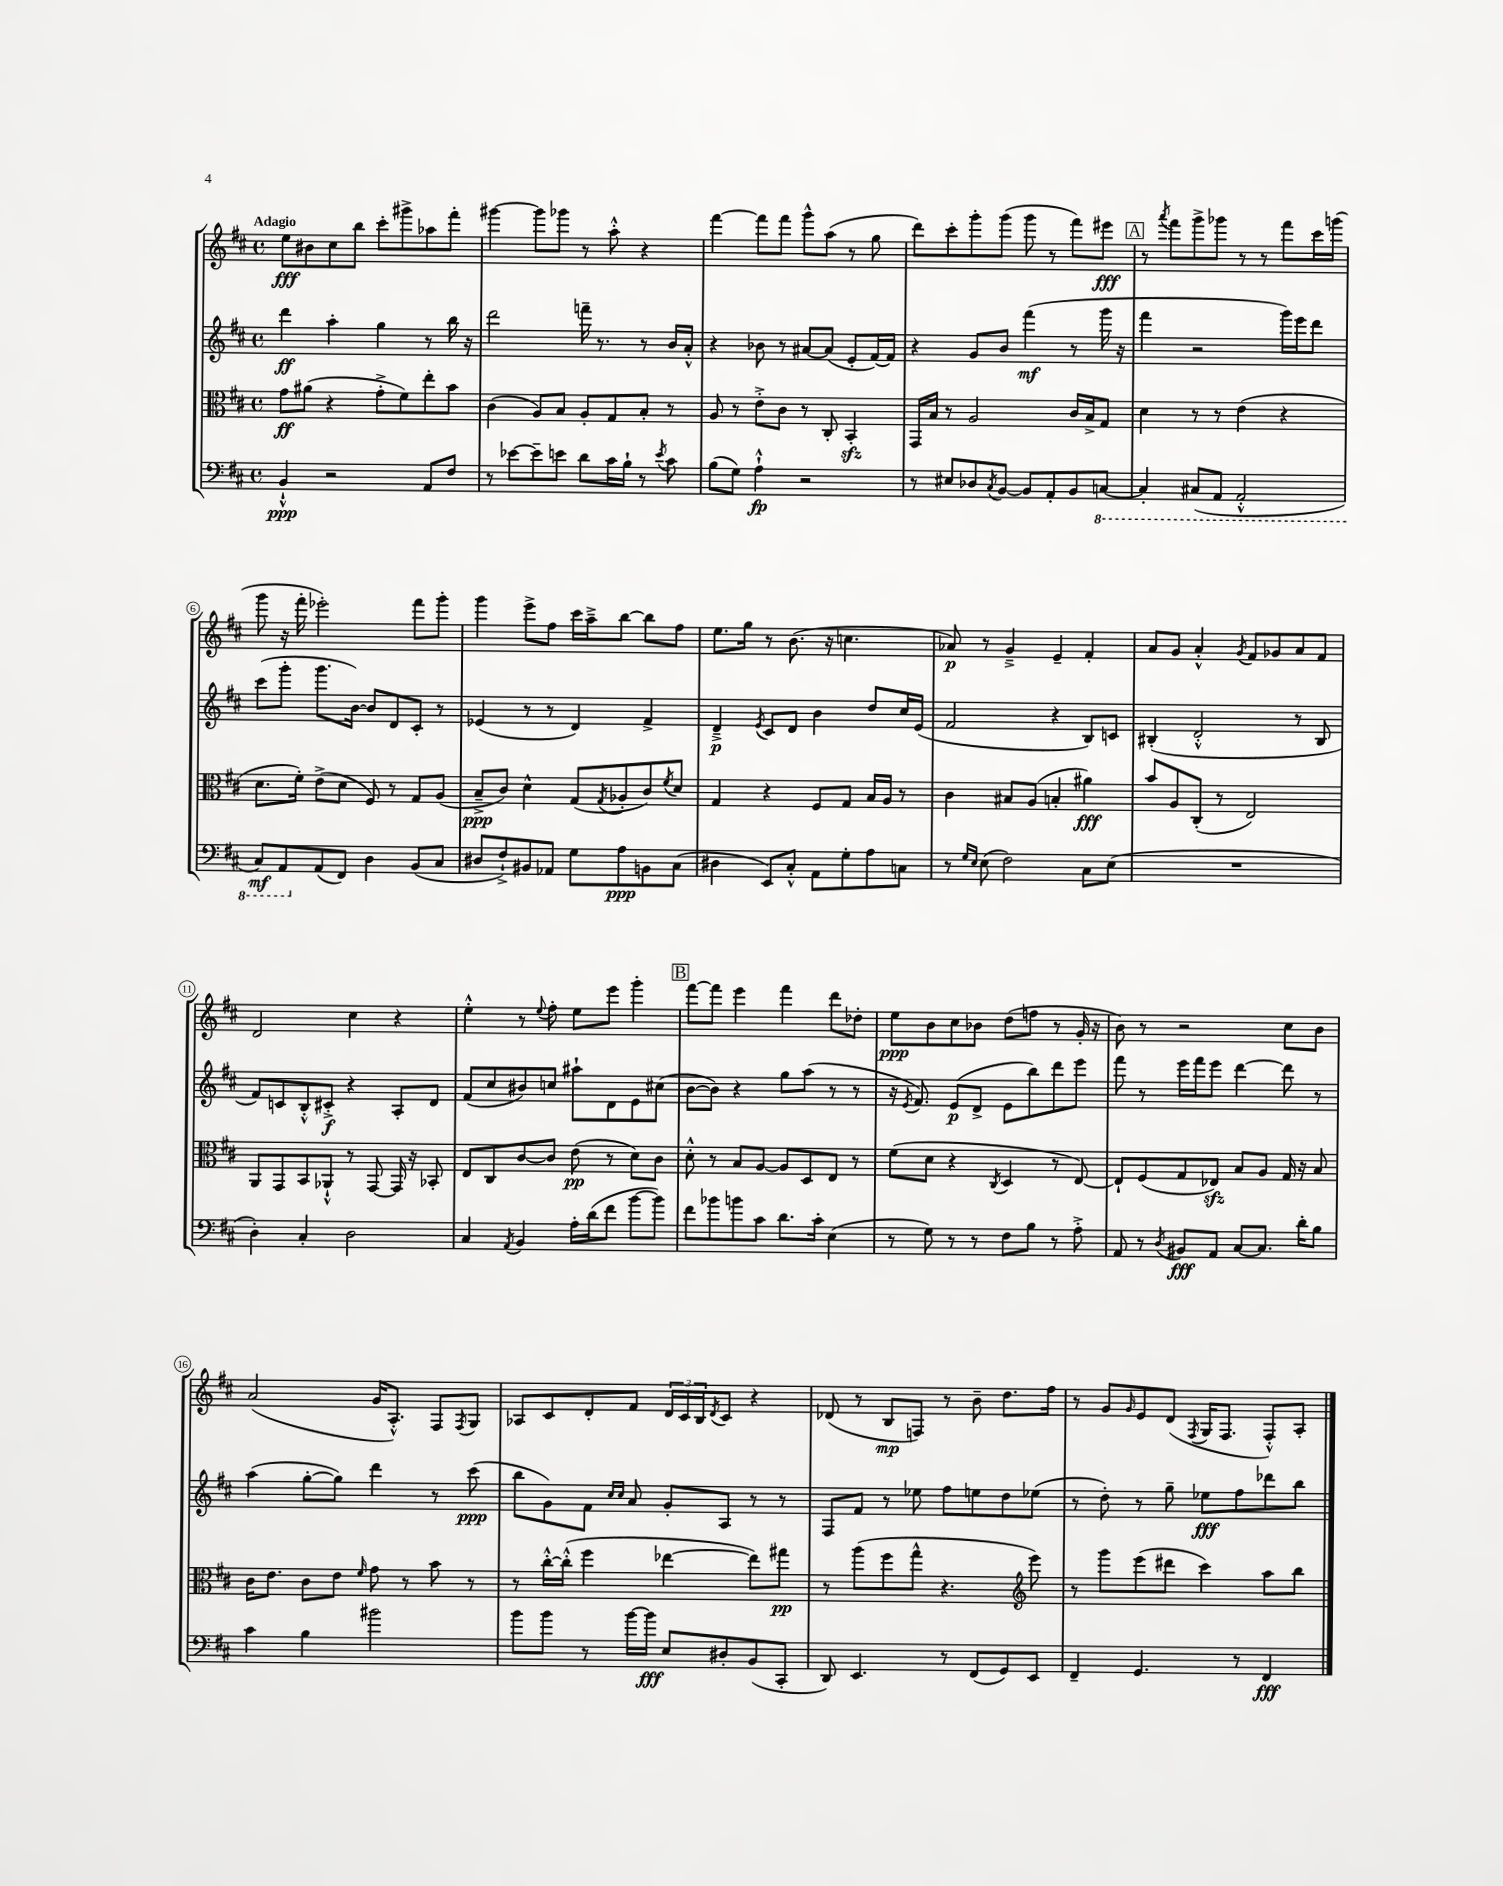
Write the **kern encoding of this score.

**kern	**kern	**kern	**kern
*staff4	*staff3	*staff2	*staff1
*clefF4	*clefC3	*clefG2	*clefG2
*k[f#c#]	*k[f#c#]	*k[f#c#]	*k[f#c#]
*M4/4	*M4/4	*M4/4	*M4/4
*met(c)	*met(c)	*met(c)	*met(c)
4BB`^^/	8g\L	4ddd\	8ee\L
.	(8a#\J	.	8b#\
2r	4r	4aa'\	8cc#\
.	.	.	8bb\J
.	8g'^\L	4gg\	8ccc#'\L
.	8f#\)	.	8ggg#^\
8AA/L	8ee'\	8r	8aa-\
8F#/J	8b\J	16bb\	8fff#'\J
.	.	16r	.
=	=	=	=
8r	(4c#\	2ddd\	[4ggg#\
[8e-\L	.	.	.
8e-~\]	8A/L)	.	8ggg#\]L
8e\J	8B/J	.	8ggg-\J
8d\L	8A'/L	16fff~\	8r
.	.	8.r	.
16c#\L	8G/	.	8aa'^^\
16B`\JJ	.	.	.
8r	8B'/J	8r	4r
8qe/	.	.	.
8c#\	8r	16b/LL	.
.	.	16a'^^/JJ	.
=	=	=	=
(8B\L	8A/	4r	[4fff#\
8G\J)	8r	.	.
4A`^^\	8e'^\L	8b-\	8fff#\]L
.	8c#\J	8r	8fff#\J
2r	8r	[8a#/L	8ggg^^\L
.	8C#'/	(8a#/]J	(8aa\J
.	4BB'/	8e'/L	8r
.	.	[16f#/L)	8gg\
.	.	16f#/]JJ	.
=	=	=	=
8r	16GG/LL	4r	8ddd\L)
.	16B/JJ	.	.
8E#/L	8r	.	8ccc#'\
8D-/	2A/	8g/L	8ggg'\
8qC#/	.	.	.
[8BB/J	.	8b/J	(8ggg\J
8BB/]L	.	(4fff#\	8ggg\
8AA'/	.	.	8r
8BB/	16c#/LL	8r	8fff#\L)
.	16B^/J	.	.
[8CC/J	8G/J	16ggg\	8eee#\J
.	.	16r	.
=	=	=	=
4CC'/]	4d\	4fff#\	8r
.	.	.	8qaaa/
.	.	.	8fff#\L
(8CC#/L	8r	2r	8ggg^\
8AAA/J	8r	.	8ggg-\J
2AAA'^^/	(4e\	.	8r
.	.	.	8r
.	4r	16ggg\LL)	8fff#\L
.	.	16eee\J	.
.	.	8ddd\J	16ccc#\L
.	.	.	(16ggg\JJ
=	=	=	=
8CC#/L)	8.d\L	(8ccc#\L	8ggg\
8AAA/	.	8ggg'\J	16r
.	16f#'\Jk)	.	16fff#'\
(8AA/	(8e^\L	8.ggg\L	2eee-'\)
8FF#/J)	8d\J	.	.
.	.	[16b\Jk)	.
4D\	8F#/)	8b/]L	.
.	8r	8d/	.
(8BB/L	8G/L	8c#'/J	8fff#\L
8C#/J	(8A/J	8r	8ggg'\J
=	=	=	=
8D#/L	8B~^/L	(4e-/	4ggg\
8F#`^/)	8c#/J)	.	.
8BB#/	4d^^\	8r	8eee^\L
8AA-/J	.	8r	8ff#\J
8G\L	(8G/L	4d/)	16ccc#\LL
.	.	.	16aa~^\J
.	8qG/	.	.
8A\	8A-'/	.	[8bb\J
8BB\	8c#/)	4f#^/	8bb\]L
.	8qf#/	.	.
(8C#\J	8d/J	.	8ff#\J
=	=	=	=
4D#\	4G/	4d~^/	8.ee\L
.	.	.	16gg\Jk
.	.	8qe/	.
8EE/L)	4r	8c#/L	8r
8C#'^^/J	.	8d/J	(8.b\
8AA\L	8F#/L	4b\	.
.	.	.	16r
8G'\	8G/J	.	4.cc\
8A\	16B/LL	8dd/L	.
.	16A/JJ	.	.
8C\J	8r	16cc#/L	.
.	.	(16e/JJ	.
=	=	=	=
8r	4c#\	2f#/	8a-/)
16qqG/LL	.	.	.
16qqE/JJ	.	.	.
(8E\	.	.	8r
2F#\)	8B#/L	.	4g~^/
.	(8A/J	.	.
.	4B'/	4r	4e~/
8C#\L	4a#\)	8B/L)	4f#'/
(8E\J	.	8c/J	.
=	=	=	=
1r	8b/L	(4B#'/	8a/L
.	8A/	.	8g/J
.	(8C#'/J	2d'^^/	4a'^^/
.	8r	.	.
.	.	.	8qg/
.	2E/)	.	8f#/L
.	.	.	8g-/
.	.	8r	8a/
.	.	8B#/	8f#/J
=	=	=	=
4D'\)	8AA/L	8f#/L)	2d/
.	8GG/	8c/	.
4C#'/	8BB/	8B'^^/	.
.	8AA-`^^/J	8c#'^/J	.
2D\	8r	4r	4cc#\
.	[8GG/	.	.
.	16GG/]	8A'/L	4r
.	16r	.	.
.	8BB-'/	8d/J	.
=	=	=	=
4C#/	8E/L	(8f#/L	4ee'^^\
.	8C#/	8cc#/	.
8qAA/	.	.	.
4BB/	[8c#/	8b#/)	8r
.	.	.	8qqee/
.	8c#/]J	8cc/J	8ff#'\
16A'\LL	(8e\	8aa#`\L	8ee\L
(16d\J	.	.	.
8f#\J	8r	8d\	8eee\J
[8b\L	8d\L)	8e\	4ggg'\
8b\]J)	8c#\J	(8cc#\J	.
=	=	=	=
8f#\L	8d'^^\	[8b\L	[8fff#\L
8b-\	8r	8b\]J)	8fff#\]J
8b\	8B/L	4r	4eee\
8c#\J	[8A/J	.	.
8.d\L	8A/]L	8gg\L	4fff#\
.	8D/	(8aa\J	.
16c#'\Jk	.	.	.
(4E\	8E/J	8r	8ddd\L
.	8r	8r	8dd-'\J
=	=	=	=
8r	(8f#\L	16r	8ee\L
.	.	8qe/	.
.	.	8.f#/)	.
8G\)	8d\J	.	8b\
8r	4r	(8e/L	8cc#\
8r	.	8d^/J	8b-\J
.	8qC#/	.	.
8F#\L	4D/	8e\L	(8dd\L
8B\J	.	8bb\)	8ff\J
8r	8r	8ddd\	8r
8A'^\	[8E/)	8eee\J	16g'/
.	.	.	16r
=	=	=	=
8AA/	8E`/]L	8fff#\	8b\)
8r	(8F#/	8r	8r
8qD/	.	.	.
8BB#/L	8G/	16eee\LL	2r
.	.	16fff#\J	.
8AA/J	8E-/J)	8eee\J	.
[8C#/L	8B/L	[4ddd\	.
8.C#/]J	8A/J	.	.
.	16G/	8ddd\]	8cc#\L
16d'\LK	16r	.	.
8B\J	8B/	8r	8b\J
=	=	=	=
4c#\	16c#\LK	(4aa\	(2a/
.	8.e\J	.	.
4B\	8c#\L	[8gg'\L	.
.	8e\J	8gg\]J)	.
.	16qqf#/	.	.
2b#\	8g\	4ddd\	16g/LK
.	.	.	8.A'^^/J)
.	8r	.	.
.	8b\	8r	8F#/L
.	.	.	8qF#/
.	8r	(8ccc#\	8G/J
=	=	=	=
8b\L	8r	8bb\L	8A-/L
8b\J	[16cc#'^^\LL	8g\)	8c#/
.	(16cc#'^^\]JJ	.	.
8r	4ff#\	8f#\J	8d'/
.	.	16qqcc#/LL	.
.	.	16qqcc#/JJ	.
[16b\LL	.	8a/	8f#/J
16b\]JJ	.	.	.
8E/L	[4ee-\	8g'/L	24d/LL
.	.	.	24c#/
.	.	.	24B/J
.	.	.	8qd/
8D#'/	.	8A/J	8c#/J
(8BB/	8ee-\]L)	8r	4r
8CC#'/J	8gg#\J	8r	.
=	=	=	=
8DD/)	8r	8F#/L	(8d-/
4.EE/	(8aa\L	8f#/J	8r
.	8ff#\	8r	8B/L
.	8gg^^\J	8ee-\	8F/J)
8r	4.r	8ff#\L	8r
(8FF#/L	.	8ee\	8b~\
8GG/)	.	8dd\	8.dd\L
*	*clefG2	*	*
8EE/J	8eee\)	(8ee-\J	.
.	.	.	16ff#\Jk
=	=	=	=
4FF#~/	8r	8r	8r
.	8ggg\L	8dd'\)	8g/L
.	.	.	16qqg/
4.GG/	(8eee\	8r	8e/
.	8ddd#\J	8gg~\	(8d/J
.	.	.	8qF#/
.	4ccc#\)	8ee-\L	16G/LK
.	.	.	8.F#/J
8r	.	8ff#\	.
4FF#/	8aa\L	8ddd-\	8F#'^^/L)
.	8bb\J	8bb\J	8A'/J
==	==	==	==
*-	*-	*-	*-
